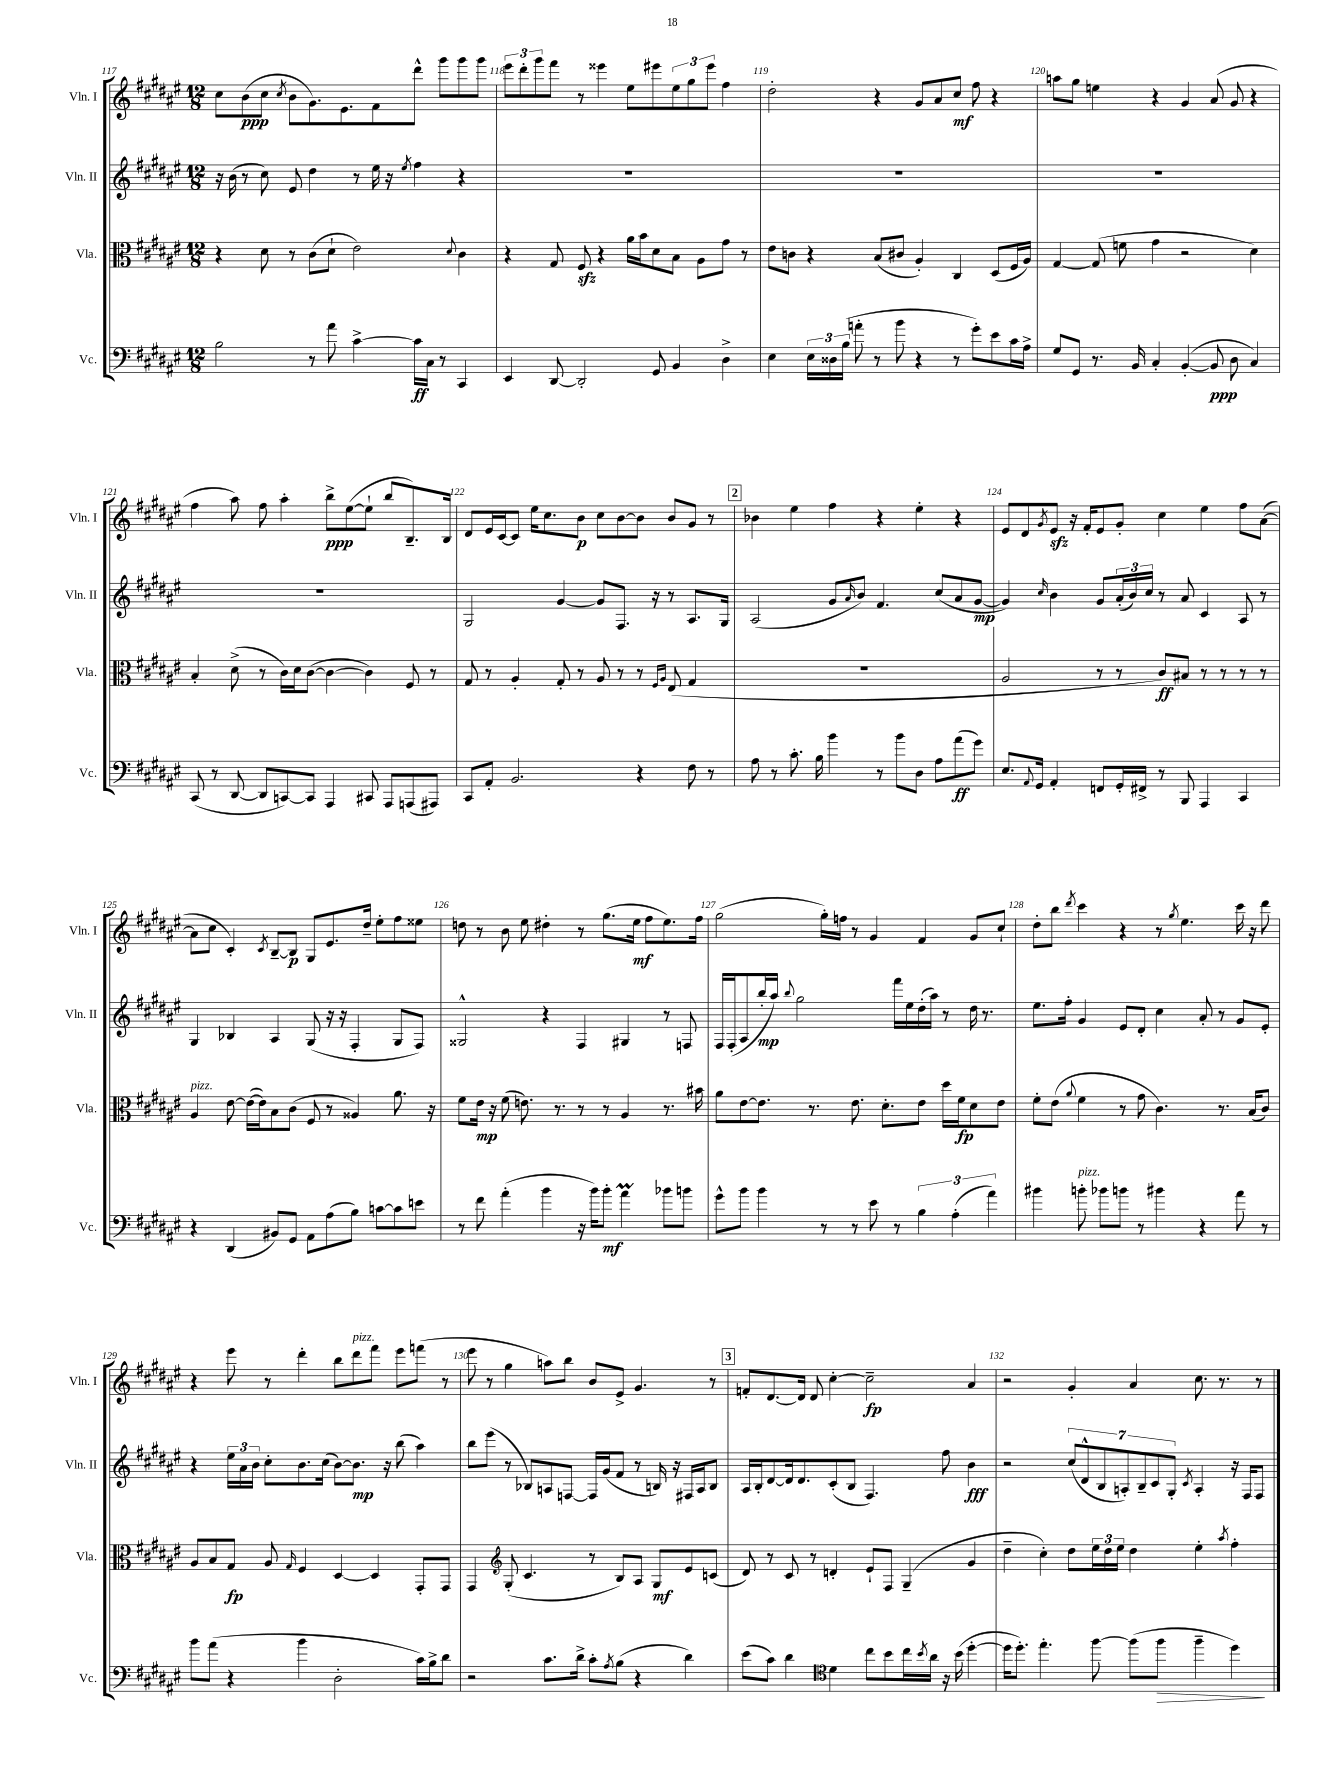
<<
\new StaffGroup <<
\new Staff = "s0" \with { instrumentName = "Vln. I" shortInstrumentName = "Vln. I" } {
    \clef treble \key fis \major \numericTimeSignature \time 12/8
    cis''8 b'8\ppp( cis''8 \acciaccatura { cis''8 } b'8 gis'8.) eis'8. fis'8 dis'''8-^ gis'''8 gis'''8 gis'''8 |
    \tuplet 3/2 { eis'''8 dis'''8-. gis'''8 } fis'''8 r8 eisis'''4 eis''8 eis'''8 \tuplet 3/2 { eis''8 gis''8 eis'''8 } fis''4 |
    dis''2-. r4 gis'8 ais'8 cis''8\mf fis''8 r4 |
    a''8 gis''8 e''4 r4 gis'4 ais'8( gis'8 r4 |
    fis''4 ais''8) fis''8 ais''4-. b''8->\ppp eis''8~( eis''8-! b''8 b8.--) b16 |
    dis'8 eis'16 cis'16~ cis'8 eis''16 cis''8. b'8\p cis''8 b'8~ b'8 b'8 gis'8 r8 |
    \mark \markup { \box "2" } bes'4 eis''4 fis''4 r4 eis''4-. r4 |
    eis'8 dis'8 \acciaccatura { gis'8 } eis'8\sfz r16 fis'16-. eis'8 gis'8-. cis''4 eis''4 fis''8 ais'8~( |
    ais'8 cis''8 cis'4-.) \acciaccatura { cis'8 } b8~-- b8\p gis8 eis'8. dis''16-- eis''8-. fis''8 eisis''8 |
    d''8 r8 b'8 eis''8 dis''4-. r8 gis''8.( eis''16\mf fis''8 eis''8.) fis''16 |
    gis''2( gis''16-.) f''16 r8 gis'4 fis'4 gis'8 cis''8-! |
    dis''8-. b''8 \acciaccatura { dis'''8 } cis'''4 r4 r8 \acciaccatura { gis''8 } eis''4. cis'''16 r16 dis'''8 |
    r4 eis'''8 r8 dis'''4-. b''8 dis'''8^\markup { \italic "pizz." } fis'''8 eis'''8 f'''8( r8 |
    eis'''8 r8 gis''4 a''8) b''8 b'8 eis'8-> gis'4. r8 |
    \mark \markup { \box "3" } f'8-. dis'8.~ dis'16 dis'8 cis''4~-. cis''2--\fp ais'4 |
    r2 gis'4-. ais'4 cis''8. r8. r8 \bar "|." |
}
\new Staff = "s1" \with { instrumentName = "Vln. II" shortInstrumentName = "Vln. II" } {
    \clef treble \key fis \major \numericTimeSignature \time 12/8
    r16 b'16( r8 cis''8) eis'8 dis''4 r8 eis''16 r16 \acciaccatura { eis''8 } fis''4 r4 |
    R1. |
    R1. |
    R1. |
    R1. |
    gis2 gis'4~ gis'8 fis8. r16 r8 ais8. gis16 |
    \mark \markup { \box "2" } ais2( gis'8 \grace { ais'16 } b'8) fis'4. cis''8( ais'8 gis'8~\mp |
    gis'4) \grace { cis''16 } b'4 gis'8 \tuplet 3/2 { ais'16-.( b'16) cis''16 } r8 ais'8 cis'4 ais8 r8 |
    gis4 bes4 ais4 gis8( r16 r16 fis4-. gis8 fis8) |
    gisis2-^ r4 fis4 gis4 r8 f8 |
    fis16 fis16-.( ais8 b''16-.\mp ais''16) \appoggiatura { b''8 } gis''2 fis'''16 eis''16 dis''16-.( ais''16) r8 dis''16 r8. |
    eis''8. fis''16-. gis'4 eis'8 dis'8-. cis''4 ais'8-. r8 gis'8 eis'8-. |
    r4 \tuplet 3/2 { eis''16 ais'16 b'16 } cis''8-. b'8. cis''16( b'8~) b'8.\mp r16 b''8( ais''4) |
    b''8 eis'''8( r8 bes8) a8 f8~ f16 gis'16( fis'8 r8 b16) r16 fis16 a16 b8 |
    \mark \markup { \box "3" } ais16 b16-. dis'8~ dis'16 dis'8. cis'8-.( b8 fis4.) fis''8 b'4\fff |
    r2 \tuplet 7/4 { cis''8( dis'8-^ b8 a8-.) b8-- cis'8 gis8-. } \acciaccatura { cis'8 } a4-. r16 fis16 fis8 \bar "|." |
}
\new Staff = "s2" \with { instrumentName = "Vla." shortInstrumentName = "Vla." } {
    \clef alto \key fis \major \numericTimeSignature \time 12/8
    r4 dis'8 r8 cis'8( dis'8-! eis'2) \appoggiatura { dis'8 } cis'4 |
    r4 gis8 fis8\sfz r4 ais'16 b'16 dis'8 b8 ais8 gis'8 r8 |
    eis'8 c'8 r4 b8( cis'8 ais4-.) cis4 dis8( fis16 ais16) |
    gis4~ gis8( f'8 gis'4 r2 dis'4) |
    b4-. dis'8->( r8 cis'16) dis'16 cis'8~( cis'4~ cis'4) fis8 r8 |
    gis8 r8 ais4-. gis8-. r8 ais8 r8 r8 \grace { fis16 ais16 } eis8( gis4 |
    \mark \markup { \box "2" } R1. |
    ais2 r8 r8 cis'8\ff) bis8 r8 r8 r8 r8 |
    ais4^\markup { \italic "pizz." } eis'8~ eis'16~( eis'16) b8 cis'8( fis8 r8 aisis4) ais'8. r16 |
    fis'8 eis'16\mp r16 fis'8( e'8.) r8. r8 r8 ais4 r8. bis'16 |
    ais'8 eis'8~ eis'8. r8. eis'8. dis'8.-. eis'8 dis''16 fis'16\fp dis'8 eis'8 |
    fis'8-. eis'8( \appoggiatura { ais'8 } fis'4 r8 gis'8 cis'4.) r8. b16( cis'8) |
    ais8 b8 gis8\fp ais8 \grace { gis16 } fis4 dis4~ dis4 gis,8-. gis,8 |
    gis,4 \clef treble gis8-.( cis'4. r8 b8) ais8 gis8\mf eis'8 c'8( |
    \mark \markup { \box "3" } dis'8) r8 cis'8 r8 d'4-. eis'8-! fis8 gis4--( gis'4 |
    dis''4-- cis''4-.) dis''8 \tuplet 3/2 { eis''16 dis''16 eis''16 } dis''4 eis''4-. \acciaccatura { ais''8 } fis''4-. \bar "|." |
}
\new Staff = "s3" \with { instrumentName = "Vc." shortInstrumentName = "Vc." } {
    \clef bass \key fis \major \numericTimeSignature \time 12/8
    b2 r8 ais'8 cis'4~-> cis'16\ff cis16 r8 cis,4 |
    eis,4 dis,8~ dis,2-. gis,8 b,4 dis4-> |
    eis4 \tuplet 3/2 { eis16 disis16 b16( } a'8-. r8 b'8 r4 r8 gis'8-.) eis'8 cis'16 ais16-> |
    gis8 gis,8 r8. b,16 cis4-. b,4~-.( b,8\ppp dis8 cis4) |
    cis,8( r8 dis,8~ dis,8 c,8~) c,8 ais,,4 cis,8 ais,,8 a,,8( ais,,8) |
    cis,8 ais,8-. b,2. r4 fis8 r8 |
    \mark \markup { \box "2" } ais8 r8 cis'8.-. b16 b'4 r8 b'8 dis8 ais8 ais'8\ff( gis'8) |
    eis8. \appoggiatura { ais,8 } gis,16 ais,4-. f,8 gis,16-. fis,16-> r8 b,,8 ais,,4 cis,4 |
    r4 dis,4( bis,8) gis,8 ais,8 ais8( b8) c'8~ c'8 e'8 |
    r8 fis'8 ais'4-.( b'4 r16 b'16) b'8-.\mf ais'4\prall bes'8 b'8 |
    gis'8-^ b'8 b'4 r8 r8 eis'8 r8 \tuplet 3/2 { b4 ais4-.( ais'4) } |
    bis'4 b'8-.^\markup { \italic "pizz." } bes'8 b'8 r8 bis'4 r4 ais'8 r8 |
    b'8 ais'8( r4 b'4 dis2-. cis'16) b16-> dis'8 |
    r2 cis'8. dis'16-> cis'8-. \acciaccatura { ais8 } b8( r4 dis'4) |
    \mark \markup { \box "3" } eis'8( cis'8) dis'4 \clef tenor dis'4 cis''8 b'8 cis''16 \acciaccatura { b'8 } ais'16 r16 b'16( dis''4~-. |
    dis''16 dis''8.-.) eis''4.-. fis''8~ fis''8( fis''8\> fis''4-- dis''4\!) \bar "|." |
}
>>
>>
\layout { \context { \Score currentBarNumber = #117 \override BarNumber.break-visibility = ##(#f #t #t) barNumberVisibility = #all-bar-numbers-visible } }
